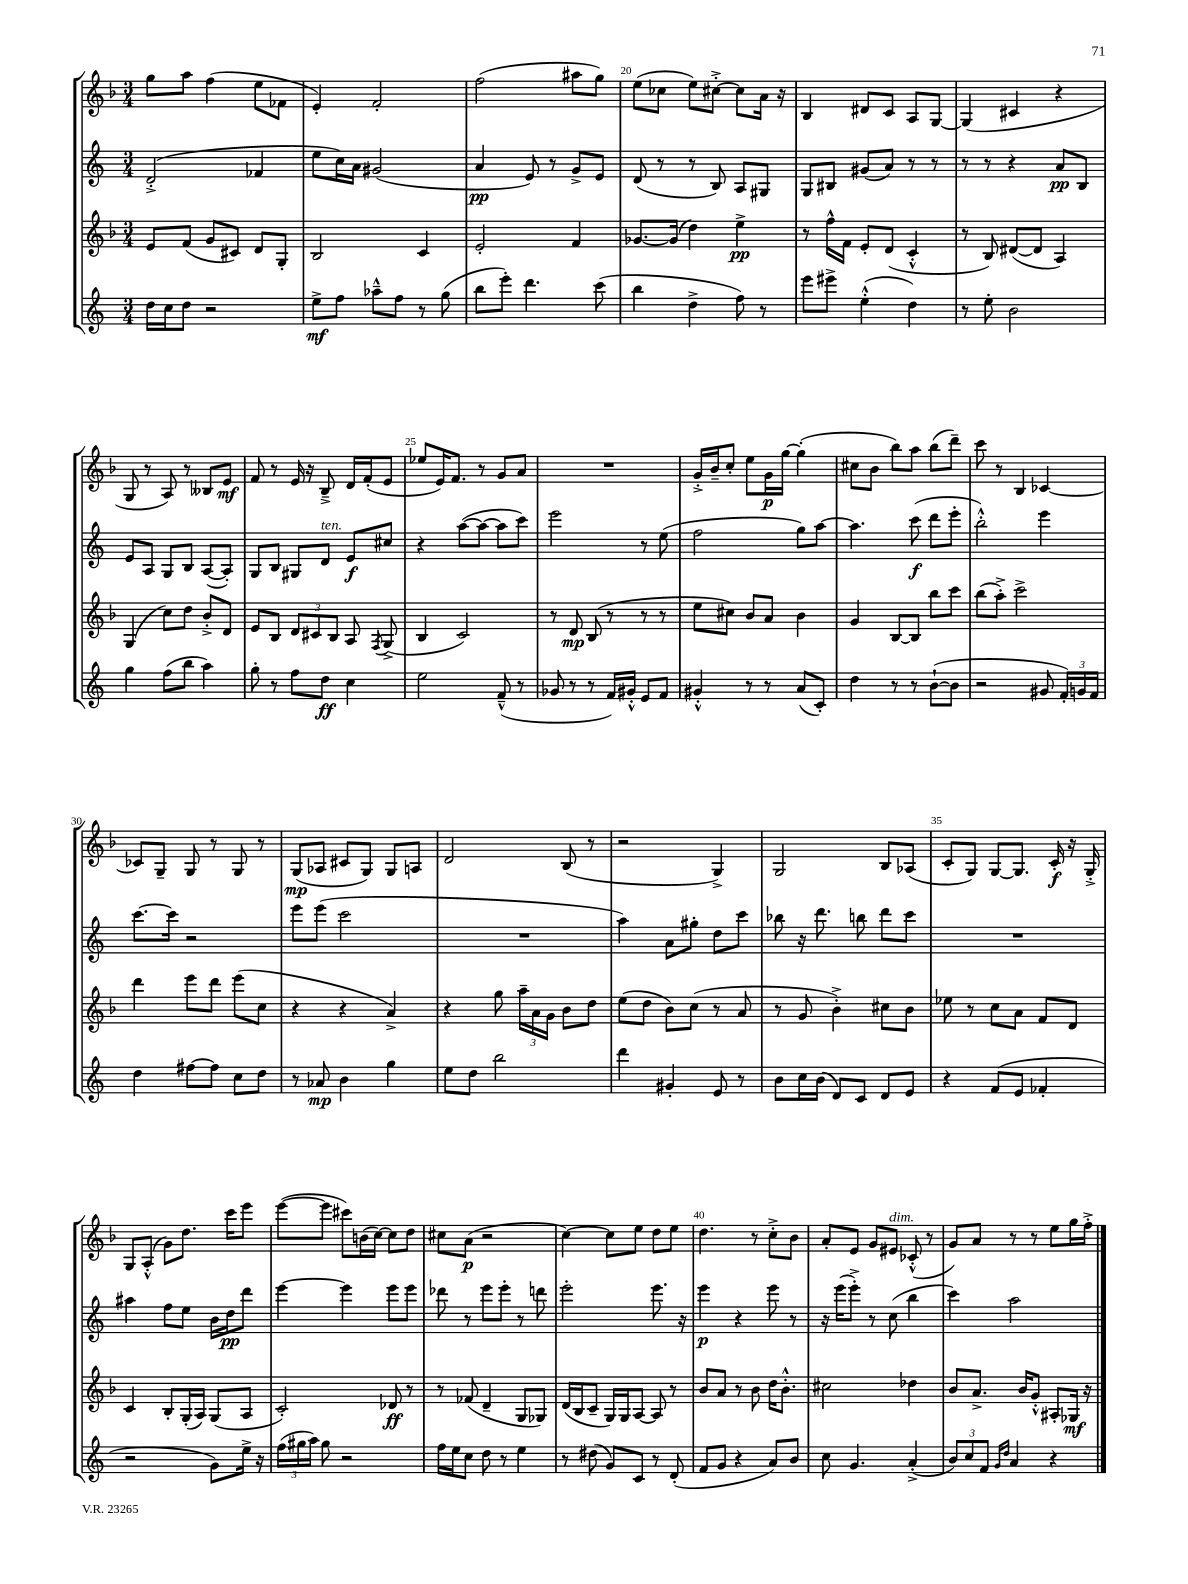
<<
\new StaffGroup <<
\new Staff = "s0" {
    \clef treble \key f \major \numericTimeSignature \time 3/4
    \autoBeamOff g''8[ a''8] f''4( e''8[ fes'8] |
    e'4-.) f'2-. |
    f''2( ais''8[ g''8]) |
    e''8[( ces''8] e''8[) cis''8]~-.-> cis''8[ a'16] r16 |
    bes4 dis'8[ c'8] a8[ g8]~ |
    g4( cis'4 r4 |
    g8 r8 a8) r8 beses8[ e'8]\mf |
    f'8 r8 e'16 r16 bes8---> d'16[ f'16-.( e'8] |
    ees''8[ e'16) f'8.] r8 g'8[ a'8] |
    R2. |
    g'16[-.-> bes'16-- c''8]-. e''8[ g'16\p g''16]~ g''4-.( |
    cis''8[ bes'8] bes''8[) a''8] bes''8[( d'''8]--) |
    c'''8 r8 bes4 ces'4~ |
    ces'8[ g8]-- g8 r8 g8 r8 |
    g8[\mp( aes8] cis'8[ g8]) g8[ a8] |
    d'2 bes8( r8 |
    r2 g4->) |
    g2 bes8[ aes8]( |
    c'8[-. g8]) g8[~ g8.] c'16-.\f r16 g16-.-> |
    g8[ a8]-.-^( g'8[) d''8.] c'''16[ e'''8] |
    e'''8[~( e'''8] cis'''8[) b'16( c''16]~) c''8[ d''8] |
    cis''8[ a'8]\p( r2 |
    c''4~) c''8[ e''8] d''8[ e''8] |
    d''4. r8 c''8[-.-> bes'8] |
    a'8[-. e'8] g'8[ eis'8]^\markup { \italic "dim." } ces'8-.-^( r8 |
    g'8[) a'8] r8 r8 e''8[ g''16 f''16]-.-> \bar "|." |
}
\new Staff = "s1" {
    \clef treble \key c \major \numericTimeSignature \time 3/4
    \autoBeamOff d'2-.->( fes'4 |
    e''8[ c''16) a'16] gis'2( |
    a'4\pp e'8) r8 g'8[-> e'8] |
    d'8( r8 r8 b8) a8[ gis8] |
    g8[ bis8] gis'8[( a'8]) r8 r8 |
    r8 r8 r4 a'8[\pp b8] |
    e'8[ a8] g8[ b8] a8[~( a8]-.) |
    g8[ b8] gis8[ d'8]^\markup { \italic "ten." } e'8[\f cis''8] |
    r4 a''8[~( a''8]~ a''8[ c'''8]) |
    e'''2 r8 e''8( |
    f''2 g''8[) a''8]~ |
    a''4. c'''8\f( d'''8[ e'''8]-. |
    b''2-.-^) e'''4 |
    c'''8.[~ c'''16] r2 |
    e'''8[ e'''8]( c'''2 |
    R2. |
    a''4) a'8[ gis''8]-. d''8[ c'''8] |
    bes''8 r16 d'''8. b''8 d'''8[ c'''8] |
    R2. |
    ais''4 f''8[ e''8] b'16[ d''16\pp d'''8] |
    e'''4~ e'''4 e'''8[ e'''8] |
    des'''8 r8 e'''8[ e'''8]-. r8 d'''8 |
    e'''2-. e'''8. r16 |
    e'''4\p r4 e'''8 r8 |
    r16 e'''16[( e'''8]-.->) r8 c''8( b''4 |
    c'''4) a''2 \bar "|." |
}
\new Staff = "s2" {
    \clef treble \key f \major \numericTimeSignature \time 3/4
    \autoBeamOff e'8[ f'8]( g'8[ cis'8]) d'8[ g8]-. |
    bes2 c'4 |
    e'2-. f'4 |
    ges'8.[~ ges'16]( d''4) e''4->\pp |
    r8 f''16[-^ f'16] e'8[-. d'8]( c'4-.-^ |
    r8 bes8) dis'8[~( dis'8] a4) |
    g4( c''8[) d''8] bes'8[-.-> d'8] |
    e'8[ bes8] \tuplet 3/2 { d'8[ cis'8 bes8] } a8 \acciaccatura { f8 } g8->( |
    bes4 c'2) |
    r8 d'8\mp bes8( r8 r8 r8 |
    e''8[ cis''8]) bes'8[ a'8] bes'4 |
    g'4 bes8[~ bes8] bes''8[ c'''8] |
    bes''8[( a''8]-.->) c'''2-> |
    d'''4 e'''8[ d'''8] e'''8[( c''8] |
    r4 r4 a'4->) |
    r4 g''8 \tuplet 3/2 { a''16[-- a'16 g'16] } bes'8[ d''8] |
    e''8[( d''8] bes'8[) c''8]( r8 a'8 |
    r8 g'8 bes'4-.->) cis''8[ bes'8] |
    ees''8 r8 c''8[ a'8] f'8[ d'8] |
    c'4 bes8[-. g16-.( a16]) g8[( a8] |
    c'2-.) des'8\ff r8 |
    r8 fes'8( d'4-- g8[ ges8]) |
    d'16[( bes16 c'8]-- g16[) g16 a8]~ a8 r8 |
    bes'8[ a'8] r8 bes'8 d''16[ bes'8.]-.-^ |
    cis''2 des''4 |
    bes'8[ a'8.]-> bes'16[ g'8]-.-^ ais8[-. ges16]\mf r16 \bar "|." |
}
\new Staff = "s3" {
    \clef treble \key c \major \numericTimeSignature \time 3/4
    \autoBeamOff d''16[ c''16 d''8] r2 |
    e''8[->\mf f''8] aes''8[---^ f''8] r8 g''8( |
    b''8[ e'''8]-.) d'''4. c'''8( |
    b''4 d''4-> f''8) r8 |
    e'''8[ eis'''8]-> e''4-.-^( d''4) |
    r8 e''8-. b'2 |
    g''4 f''8[( b''8] a''4) |
    g''8-. r8 f''8[ d''8]\ff c''4 |
    e''2 f'8---^( r8 |
    ges'8 r8 r8 f'16[) gis'16]-.-^ e'8[ f'8] |
    gis'4-.-^ r8 r8 a'8[( c'8]-.) |
    d''4 r8 r8 b'8[~-!( b'8] |
    r2 gis'8 \tuplet 3/2 { f'16[-.) g'16 f'16] } |
    d''4 fis''8[~ fis''8] c''8[ d''8] |
    r8 aes'8\mp b'4 g''4 |
    e''8[ d''8] b''2 |
    d'''4 gis'4-. e'8 r8 |
    b'8[ c''16 b'16]( d'8[) c'8] d'8[ e'8] |
    r4 f'8[( e'8] fes'4-. |
    r2 g'8[) e''16]-> r16 |
    \tuplet 3/2 { f''16[( gis''16 a''16]) } gis''8 r2 |
    f''16[ e''16 c''8] d''8 r8 e''4 |
    r8 dis''8( g'8[) c'8] r8 d'8-.( |
    f'8[ g'8] r4 a'8[) b'8] |
    c''8 g'4. a'4-.->( |
    \tuplet 3/2 { b'8[) c''8 f'8] } \grace { g'16[ d''16] } a'4 r4 \bar "|." |
}
>>
>>
\layout { \context { \Score currentBarNumber = #17 \override BarNumber.break-visibility = ##(#f #t #t) barNumberVisibility = #(every-nth-bar-number-visible 5) } }
